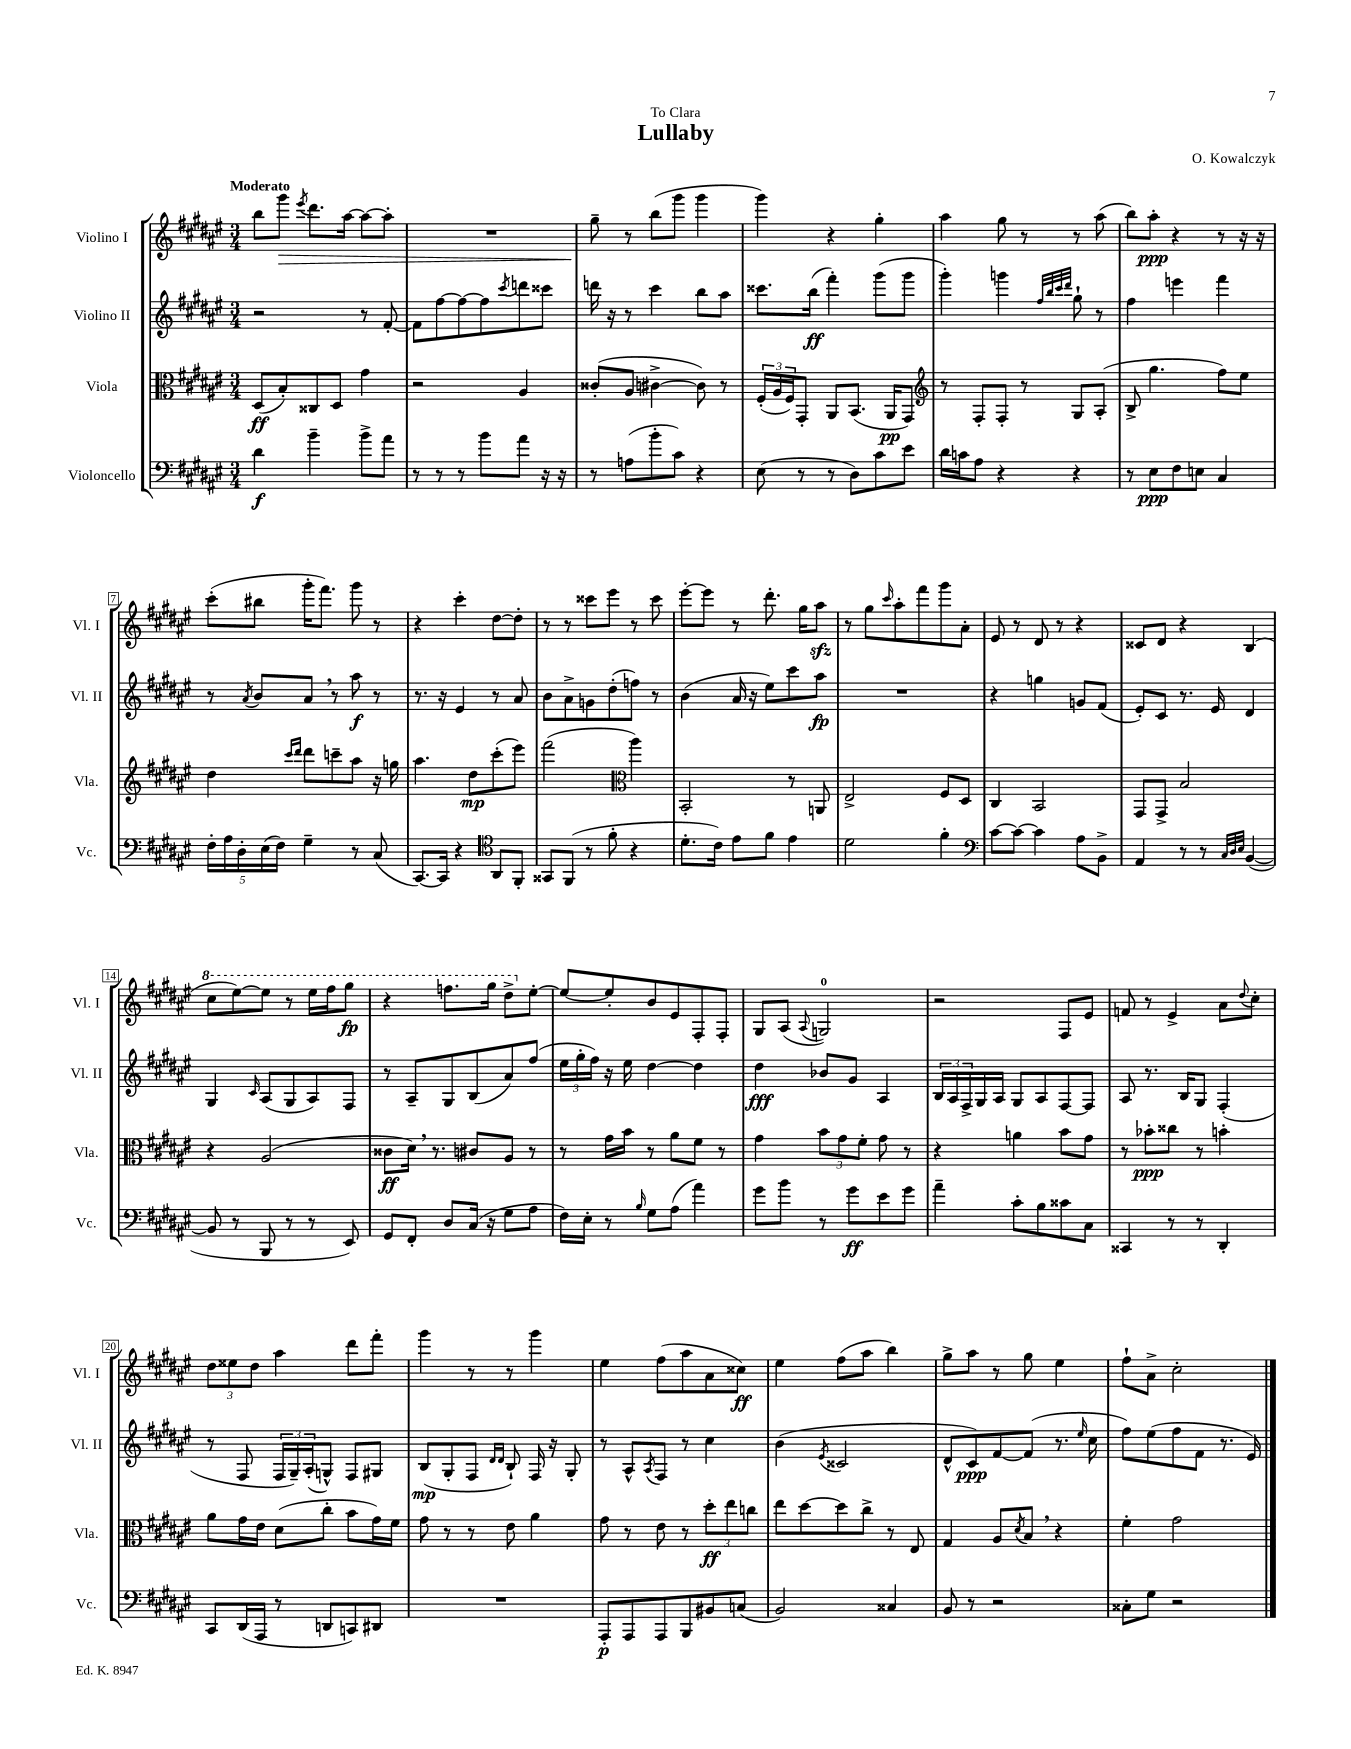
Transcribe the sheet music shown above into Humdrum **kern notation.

**kern	**dynam	**kern	**dynam	**kern	**dynam	**kern	**dynam
*part4	*part4	*part3	*part3	*part2	*part2	*part1	*part1
*staff4	*staff4	*staff3	*staff3	*staff2	*staff2	*staff1	*staff1
*I"Violoncello	*	*I"Viola	*	*I"Violino II	*	*I"Violino I	*
*I'Vc.	*	*I'Vla.	*	*I'Vl. II	*	*I'Vl. I	*
*clefF4	*	*clefC3	*	*clefG2	*	*clefG2	*
*k[f#c#g#d#a#e#]	*	*k[f#c#g#d#a#e#]	*	*k[f#c#g#d#a#e#]	*	*k[f#c#g#d#a#e#]	*
*M3/4	*	*M3/4	*	*M3/4	*	*M3/4	*
=1	=1	=1	=1	=1	=1	=1	=1
!	!	!	!	!	!	!LO:TX:a:B:t=Moderato	!
4d#\	f	(8D#/L	ff	2r	.	8bb\L	.
!	!	!	!	!	!	!	!LO:HP:b
.	.	8B'/)	.	.	.	8ggg#\J	>
.	.	.	.	.	.	8qeee#/	.
4b~\	.	8C##X/	.	.	.	8.ddd#\L	.
.	.	8D#/J	.	.	.	.	.
.	.	.	.	.	.	[16aa#\Jk	.
8b^\L	.	4g#\	.	8r	.	8aa#\L_	.
8a#\J	.	.	.	[8f#'/	.	8aa#'\J]	.
=2	=2	=2	=2	=2	=2	=2	=2
8r	.	2r	.	8f#\L]	.	2.r	.
8r	.	.	.	[8ff#\	.	.	.
8r	.	.	.	8ff#\_	.	.	.
8b\L	.	.	.	8ff#\]	.	.	.
.	.	.	.	8qccc#/	.	.	.
8a#\J	.	4A#/	.	8dddn\	.	.	.
16r	.	.	.	8ccc##X\J	.	.	.
16r	.	.	.	.	.	.	.
=3	=3	=3	=3	=3	=3	=3	=3
8r	.	(8c##X'/L	.	16dddn\	.	8gg#~\	.
.	.	.	.	16r	.	.	.
(8An\L	.	8A#/J	.	8r	.	8r	]
8b'\	.	[4c#X^\	.	4ccc#\	.	(8bb\L	.
8c#\J)	.	.	.	.	.	8ggg#\J	.
4r	.	8c#\])	.	8bb\L	.	4ggg#\	.
.	.	8r	.	8aa#\J	.	.	.
=4	=4	=4	=4	=4	=4	=4	=4
(8E#\	.	(24F#'/LL	.	8.ccc##X\L	.	4ggg#\)	.
.	.	24A#/	.	.	.	.	.
.	.	24F#/J)	.	.	.	.	.
8r	.	8GG#'/J	.	.	.	.	.
.	.	.	.	(16bb\Jk	ff	.	.
8r	.	8AA#/L	.	4fff#'\)	.	4r	.
8D#\L)	.	(8.BB/J	.	.	.	.	.
8c#\	.	.	.	(8ggg#\L	.	4gg#'\	.
.	.	16AA#/KL	pp	.	.	.	.
8e#\J	.	8GG#/J)	.	8ggg#\J	.	.	.
=5	=5	=5	=5	=5	=5	=5	=5
*	*	*clefG2	*	*	*	*	*
16d#\LL	.	8r	.	4ggg#'\)	.	4aa#\	.
16cn\J	.	.	.	.	.	.	.
8A#\J	.	8F#'/L	.	.	.	.	.
4r	.	8F#'/J	.	4gggn\	.	8gg#\	.
.	.	8r	.	.	.	8r	.
.	.	.	.	32qqff#/LLL	.	.	.
.	.	.	.	32qqbb/	.	.	.
.	.	.	.	32qqccc#/	.	.	.
.	.	.	.	32qqddd#/JJJ	.	.	.
4r	.	8G#/L	.	8gg#`\	.	8r	.
.	.	(8A#'/J	.	8r	.	(8aa#\	.
=6	=6	=6	=6	=6	=6	=6	=6
8r	.	8B^/	.	4ff#\	.	8bb\L)	.
8E#\L	ppp	4.gg#\	.	.	.	8aa#'\J	ppp
8F#\	.	.	.	4eeen\	.	4r	.
8En\J	.	.	.	.	.	.	.
4C#/	.	8ff#\L)	.	4fff#\	.	8r	.
.	.	8ee#\J	.	.	.	16r	.
.	.	.	.	.	.	16r	.
!!LO:LB:g=z
=7	=7	=7	=7	=7	=7	=7	=7
20F#'\LL	.	4dd#\	.	8r	.	(8ccc#'\L	.
20A#\	.	.	.	.	.	.	.
20D#'\	.	.	.	.	.	.	.
.	.	.	.	8qa#/	.	.	.
.	.	.	.	8b/L	.	8bb#X\J	.
(20E#\	.	.	.	.	.	.	.
20F#\JJ)	.	.	.	.	.	.	.
.	.	16qqccc#/LL	.	.	.	.	.
.	.	16qqddd#/JJ	.	.	.	.	.
4G#~\	.	8ddd#\L	.	8a#,/J	.	16ggg#'\KL	.
.	.	.	.	.	.	8.fff#\J)	.
.	.	8cccn~\	.	8r	.	.	.
8r	.	8aa#\J	.	8aa#\	f	8ggg#\	.
(8C#/	.	16r	.	8r	.	8r	.
.	.	16ggn\	.	.	.	.	.
=8	=8	=8	=8	=8	=8	=8	=8
[8.CC#/L)	.	4.aa#\	.	8.r	.	4r	.
16CC#/Jk]	.	.	.	16r	.	.	.
4r	.	.	.	4e#/	.	4ccc#'\	.
.	.	8dd#\L	mp	.	.	.	.
*clefC4	*	*	*	*	*	*	*
8AA#/L	.	(8ccc#'\	.	8r	.	[8dd#\L	.
8FF#'/J	.	8eee#\J)	.	8a#/	.	8dd#'\J]	.
=9	=9	=9	=9	=9	=9	=9	=9
8GG##X/L	.	(2fff#\	.	8b\L	.	8r	.
(8FF#/J	.	.	.	8a#^\	.	8r	.
8r	.	.	.	8gn\	.	8ccc##X\L	.
8f#'\	.	.	.	(8dd#'\	.	8eee#\J	.
*	*	*clefC3	*	*	*	*	*
4r	.	4aa#\)	.	8ffn\J)	.	8r	.
.	.	.	.	8r	.	8ccc##\	.
=10	=10	=10	=10	=10	=10	=10	=10
8.d#'\L	.	2BB'/	.	(4b\	.	[8eee#'\L	.
.	.	.	.	.	.	8eee#\J]	.
16c#\Jk)	.	.	.	.	.	.	.
8e#\L	.	.	.	16a#/	.	8r	.
.	.	.	.	16r	.	.	.
8f#\J	.	.	.	8ee#\L)	.	8.ddd#'\	.
4e#\	.	8r	.	8ccc#\	.	.	.
.	.	.	.	.	.	16gg#\KL	.
.	.	8AAn/	.	8aa#\J	fp	8aa#zz\J	.
=11	=11	=11	=11	=11	=11	=11	=11
2d#\	.	2E#^/	.	2.r	.	8r	.
.	.	.	.	.	.	8gg#\L	.
.	.	.	.	.	.	16qqccc#/	.
.	.	.	.	.	.	8aa#'\	.
.	.	.	.	.	.	8fff#\	.
4f#'\	.	8F#/L	.	.	.	8ggg#\	.
.	.	8D#/J	.	.	.	8a#'\J	.
=12	=12	=12	=12	=12	=12	=12	=12
*clefF4	*	*	*	*	*	*	*
[8c#\L	.	4C#/	.	4r	.	8e#/	.
8c#\J_	.	.	.	.	.	8r	.
4c#\]	.	2BB/	.	4ggn\	.	8d#/	.
.	.	.	.	.	.	8r	.
8A#\L	.	.	.	8gn/L	.	4r	.
8BB^\J	.	.	.	(8f#/J	.	.	.
=13	=13	=13	=13	=13	=13	=13	=13
4AA#/	.	8GG#/L	.	8e#'/L)	.	8c##X/L	.
.	.	8GG#^/J	.	8c#/J	.	8d#/J	.
8r	.	2B/	.	8.r	.	4r	.
8r	.	.	.	.	.	.	.
.	.	.	.	16e#/	.	.	.
32qqC#/LLL	.	.	.	.	.	.	.
32qqD#/	.	.	.	.	.	.	.
32qqE#/JJJ	.	.	.	.	.	.	.
([4BB/	.	.	.	4d#/	.	(4B/	.
!!LO:LB:g=z
=14	=14	=14	=14	=14	=14	=14	=14
*	*	*	*	*	*	*8va	*
8BB/]	.	4r	.	4G#/	.	8ccc#\L	.
8r	.	.	.	.	.	[8eee#\)	.
.	.	.	.	16qqc#/	.	.	.
8BBB/	.	(2A#/	.	(8A#/L	.	8eee#\J]	.
8r	.	.	.	8G#/	.	8r	.
8r	.	.	.	8A#/)	.	16eee#\LL	.
.	.	.	.	.	.	16fff#\J	.
8EE#/)	.	.	.	8F#/J	.	8ggg#\J	fp
=15	=15	=15	=15	=15	=15	=15	=15
8GG#/L	.	8c##X\L	ff	8r	.	4r	.
8FF#'/J	.	16d#,\Jk)	.	8A#~/L	.	.	.
.	.	8.r	.	.	.	.	.
8D#/L	.	.	.	8G#/	.	8.fffn\L	.
(16C#/Jk	.	8c#X/L	.	(8B/	.	.	.
16r	.	.	.	.	.	16ggg#\Jk	.
8G#\L	.	8A#/J	.	8a#/)	.	8ddd#^\L	.
*	*	*	*	*	*	*X8va	*
8A#\J	.	8r	.	(8ff#/J	.	[8ee#'\J	.
=16	=16	=16	=16	=16	=16	=16	=16
16F#\LL)	.	8r	.	24ee#\LL	.	8ee#/L_	.
.	.	.	.	24gg#'\	.	.	.
16E#'\JJ	.	.	.	.	.	.	.
.	.	.	.	24ff#\JJ)	.	.	.
8r	.	16g#\LL	.	16r	.	8ee#'/]	.
.	.	16b\JJ	.	16ee#\	.	.	.
16qqB/	.	.	.	.	.	.	.
8G#\L	.	8r	.	[4dd#\	.	8b/	.
(8A#\J	.	8a#\L	.	.	.	8e#/	.
4a#\)	.	8f#\J	.	4dd#\]	.	8F#'/	.
.	.	8r	.	.	.	8F#'/J	.
=17	=17	=17	=17	=17	=17	=17	=17
8g#\L	.	4g#\	.	4dd#\	fff	8G#/L	.
8b\J	.	.	.	.	.	(8A#/J	.
.	.	.	.	.	.	8qqA#/	.
8r	.	12b\L	.	8b-X/L	.	2Gn/)	.
.	.	12g#\	.	.	.	.	.
8g#\L	ff	.	.	8g#/J	.	.	.
.	.	12f#'\J	.	.	.	.	.
8e#\	.	8g#\	.	4A#/	.	.	.
8g#\J	.	8r	.	.	.	.	.
=18	=18	=18	=18	=18	=18	=18	=18
4a#~\	.	4r	.	24B/LL	.	2r	.
.	.	.	.	24A#/	.	.	.
.	.	.	.	24F#^/	.	.	.
.	.	.	.	16G#/	.	.	.
.	.	.	.	16A#/JJ	.	.	.
8c#'\L	.	4an\	.	8G#/L	.	.	.
8B\	.	.	.	8A#/	.	.	.
8c##X\	.	8b\L	.	[8F#/	.	8F#/L	.
8C#\J	.	8g#\J	.	8F#/J]	.	8e#/J	.
=19	=19	=19	=19	=19	=19	=19	=19
4CC##X/	.	8r	.	8A#/	.	8fn/	.
.	.	8b-X'\L	ppp	8.r	.	8r	.
8r	.	8cc##X\J	.	.	.	4e#^/	.
.	.	.	.	16B/KL	.	.	.
8r	.	8r	.	8G#/J	.	.	.
4DD#'/	.	4bn'\	.	(4F#'/	.	8a#\L	.
.	.	.	.	.	.	8qqdd#/	.
.	.	.	.	.	.	8cc#'\J	.
!!LO:LB:g=z
=20	=20	=20	=20	=20	=20	=20	=20
8CC#/L	.	8a#\L	.	8r	.	12dd#\L	.
.	.	.	.	.	.	12ee##X\	.
(16DD#/L	.	16g#\L	.	8F#/	.	.	.
.	.	.	.	.	.	12dd#\J	.
16AAA#/JJ	.	16e#\JJ	.	.	.	.	.
8r	.	(8d#\L	.	24F#/LL	.	4aa#\	.
.	.	.	.	24G#~/)	.	.	.
.	.	.	.	(24A#'/J	.	.	.
8DDn/L	.	8cc#'\J	.	8Gn^^/J)	.	.	.
8CCn/)	.	8b\L	.	8F#/L	.	8ddd#\L	.
8DD#X/J	.	16g#\L)	.	8G#X/J	.	8fff#'\J	.
.	.	16f#\JJ	.	.	.	.	.
=21	=21	=21	=21	=21	=21	=21	=21
2.r	.	8g#\	.	(8B/L	mp	4ggg#\	.
.	.	8r	.	8G#'/	.	.	.
.	.	8r	.	8F#/J	.	8r	.
.	.	.	.	16qqd#/LL	.	.	.
.	.	.	.	16qqd#/JJ	.	.	.
.	.	8e#\	.	8B`/)	.	8r	.
.	.	4a#\	.	16F#/	.	4ggg#\	.
.	.	.	.	16r	.	.	.
.	.	.	.	8G#'/	.	.	.
=22	=22	=22	=22	=22	=22	=22	=22
8AAA#'/L	p	8g#\	.	8r	.	4ee#\	.
8AAA#/	.	8r	.	8A#^^/L	.	.	.
.	.	.	.	8qA#/	.	.	.
8AAA#/	.	8e#\	.	8F#/J	.	(8ff#\L	.
8BBB/	.	8r	.	8r	.	8aa#\	.
8BB#X/	.	12dd#'\L	ff	4cc#\	.	8a#\	.
.	.	12ee#\	.	.	.	.	.
(8Cn/J	.	.	.	.	.	8cc##X\J)	ff
.	.	12ccn\J	.	.	.	.	.
=23	=23	=23	=23	=23	=23	=23	=23
2BB/)	.	8ee#\L	.	(4b\	.	4ee#\	.
.	.	[8dd#\	.	.	.	.	.
.	.	.	.	8qe#/	.	.	.
.	.	8dd#\]	.	2c##X/	.	(8ff#\L	.
.	.	8cc#^\J	.	.	.	8aa#\J	.
4C##X/	.	8r	.	.	.	4bb\)	.
.	.	8E#/	.	.	.	.	.
=24	=24	=24	=24	=24	=24	=24	=24
8BB/	.	4G#/	.	8d#^^/L	.	8gg#^\L	.
8r	.	.	.	8c#/)	ppp	8aa#\J	.
2r	.	8A#/L	.	[8f#/	.	8r	.
.	.	8qd#/	.	.	.	.	.
.	.	8B,/J	.	(8f#/J]	.	8gg#\	.
.	.	4r	.	8.r	.	4ee#\	.
.	.	.	.	16qqee#/	.	.	.
.	.	.	.	16cc#\	.	.	.
=25	=25	=25	=25	=25	=25	=25	=25
8C##X'\L	.	4f#'\	.	8ff#\L)	.	8ff#`\L	.
8G#\J	.	.	.	(8ee#\	.	8a#^\J	.
2r	.	2g#\	.	8ff#\	.	2cc#'\	.
.	.	.	.	8f#\J	.	.	.
.	.	.	.	8.r	.	.	.
.	.	.	.	16e#/)	.	.	.
==	==	==	==	==	==	==	==
*-	*-	*-	*-	*-	*-	*-	*-
